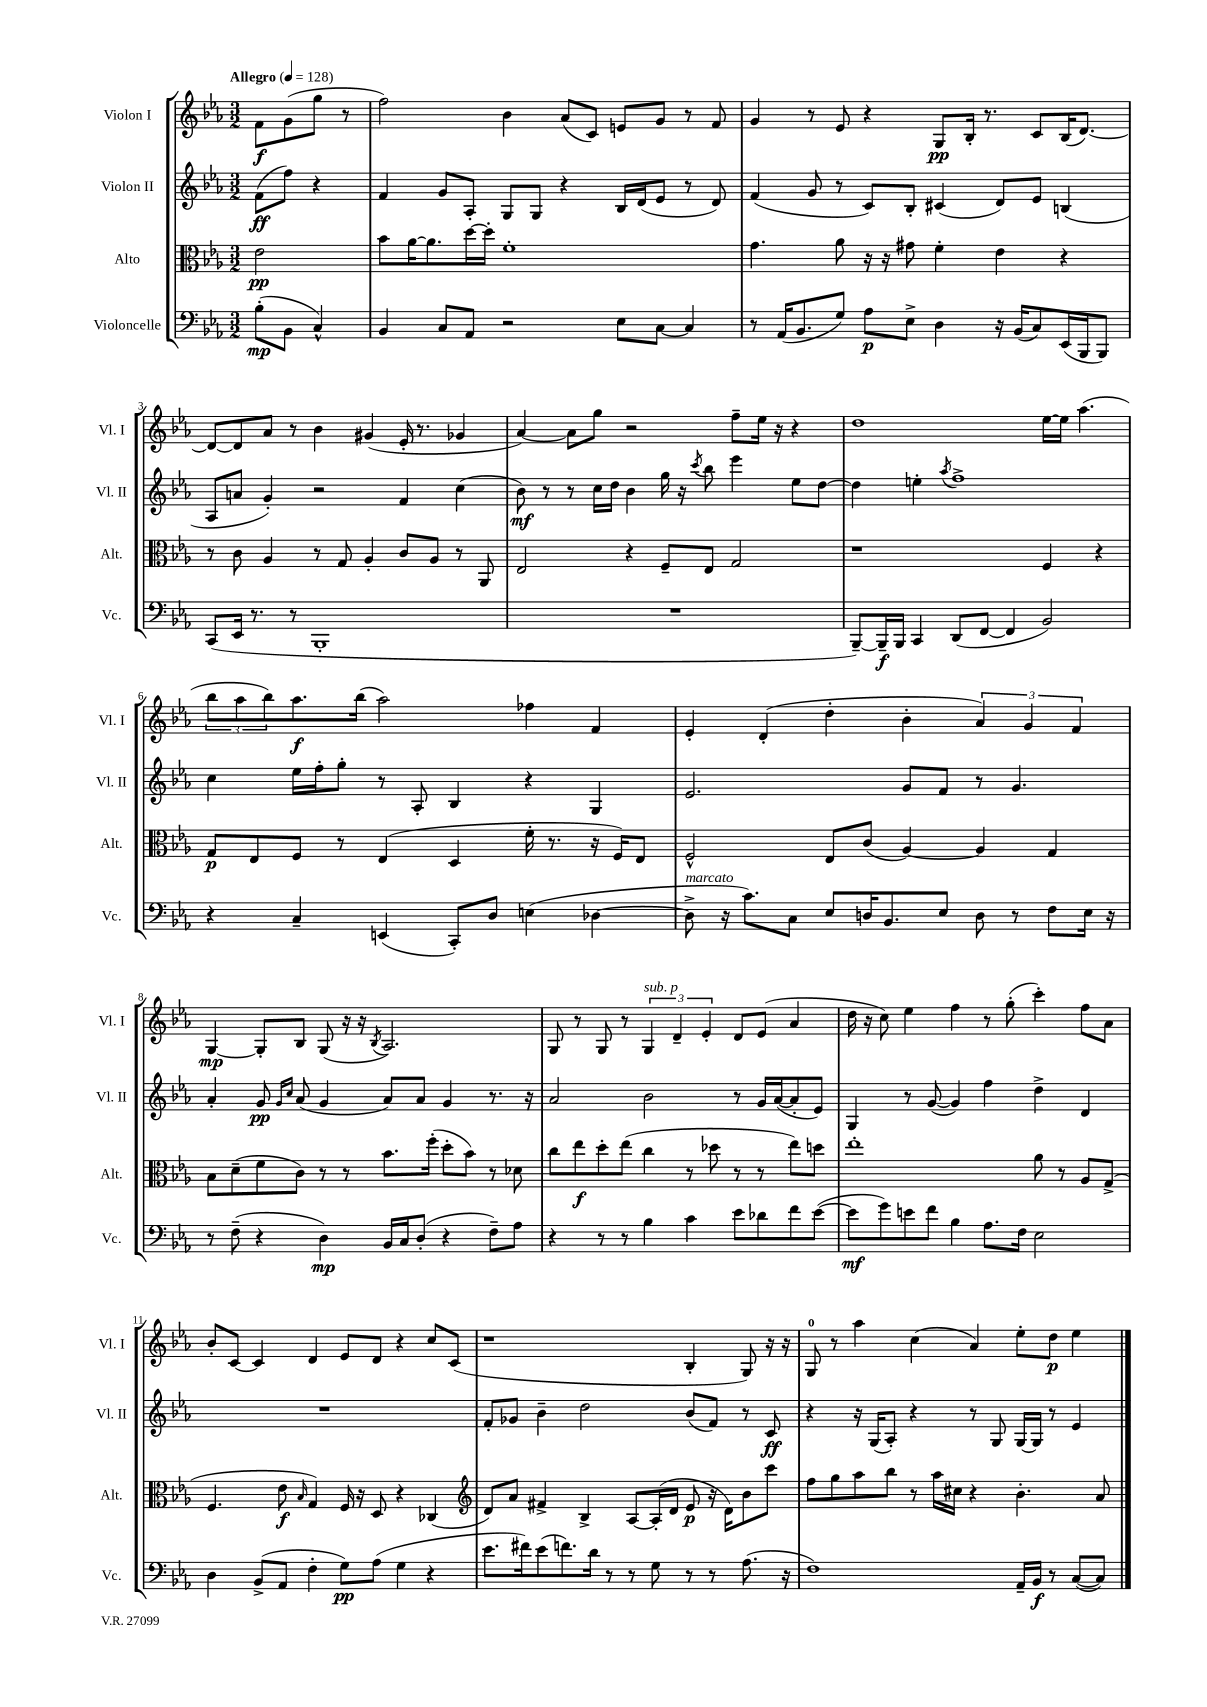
<<
\new StaffGroup <<
\new Staff = "s0" \with { instrumentName = "Violon I" shortInstrumentName = "Vl. I" } {
    \clef treble \key ees \major \numericTimeSignature \time 3/2 \partial 2 \tempo "Allegro" 4 = 128
    f'8\f g'8( g''8 r8 |
    f''2) bes'4 aes'8( c'8) e'8 g'8 r8 f'8 |
    g'4 r8 ees'8 r4 g8\pp bes16-. r8. c'8 bes16( d'8.~) |
    d'8~ d'8 aes'8 r8 bes'4 gis'4( ees'16-. r8. ges'4 |
    aes'4~) aes'8 g''8 r2 f''8-- ees''16 r16 r4 |
    d''1 ees''16~ ees''16 aes''4.( |
    \tuplet 3/2 { bes''8 aes''8 bes''8) } aes''8.\f bes''16( aes''2) fes''4 f'4 |
    ees'4-. d'4-.( d''4-. bes'4-. \tuplet 3/2 { aes'4) g'4 f'4 } |
    g4~\mp g8-. bes8 g8( r16 r16 \acciaccatura { bes8 } aes2.) |
    g8 r8 g8 r8 \tuplet 3/2 { g4^\markup { \italic "sub. p" } d'4-- ees'4-. } d'8 ees'8( aes'4 |
    d''16 r16 c''8) ees''4 f''4 r8 g''8-.( c'''4-.) f''8 aes'8 |
    bes'8-. c'8~ c'4 d'4 ees'8 d'8 r4 c''8 c'8( |
    r1 bes4-. g8) r16 r16 |
    g8-0 r8 aes''4 c''4( aes'4) ees''8-. d''8\p ees''4 \bar "|." |
}
\new Staff = "s1" \with { instrumentName = "Violon II" shortInstrumentName = "Vl. II" } {
    \clef treble \key ees \major \numericTimeSignature \time 3/2 \partial 2
    f'8\ff( f''8) r4 |
    f'4 g'8 aes8-. g8 g8 r4 bes16 d'16( ees'8 r8 d'8) |
    f'4( g'8 r8 c'8) bes8-. cis'4( d'8) ees'8 b4( |
    aes8 a'8 g'4-.) r2 f'4 c''4( |
    bes'8\mf) r8 r8 c''16 d''16 bes'4 g''16 r16 \acciaccatura { c'''8 } bes''8 ees'''4 ees''8 d''8~ |
    d''4 e''4-. \acciaccatura { aes''8 } f''1-> |
    c''4 ees''16 f''16-. g''8-. r8 aes8-. bes4 r4 g4 |
    ees'2. g'8 f'8 r8 g'4. |
    aes'4-. g'8\pp \grace { g'16 c''16 } aes'8( g'4 aes'8) aes'8 g'4 r8. r16 |
    aes'2 bes'2 r8 g'16 aes'16~( aes'8-. ees'8) |
    g4 r8 g'8~( g'4) f''4 d''4-> d'4 |
    R1. |
    f'8-. ges'8 bes'4-- d''2 bes'8( f'8) r8 c'8\ff |
    r4 r16 g16( aes8-.) r4 r8 g8 g16~ g16 r8 ees'4 \bar "|." |
}
\new Staff = "s2" \with { instrumentName = "Alto" shortInstrumentName = "Alt." } {
    \clef alto \key ees \major \numericTimeSignature \time 3/2 \partial 2
    ees'2\pp |
    bes'8 aes'16~ aes'8. d''16~ d''16-. f'1-. |
    g'4. aes'8 r16 r16 gis'8 f'4-. ees'4 r4 |
    r8 c'8 aes4 r8 g8 aes4-. c'8 aes8 r8 aes,8 |
    ees2 r4 f8-- ees8 g2 |
    r1 f4 r4 |
    g8\p ees8 f8 r8 ees4( d4 f'16-. r8. r16 f16) ees8 |
    f2-^ ees8 c'8( aes4~) aes4 g4 |
    bes8 d'8--( f'8 c'8) r8 r8 bes'8. f''16-.( d''8-. bes'8) r8 des'8 |
    c''8 ees''8\f d''8-. ees''8( c''4 r8 des''8 r8 r8 ees''8) d''8 |
    ees''1-. aes'8 r8 aes8 g8->( |
    f4. ees'8\f \grace { bes16 } g4) f16 r16 d8 r4 ces4( |
    \clef treble d'8) aes'8 fis'4-> bes4-> aes8~ aes16-.( d'16 ees'8\p r16 d'16) bes'8 c'''8 |
    f''8 g''8 aes''8 bes''8 r8 aes''16 cis''16 r4 bes'4.-. aes'8 \bar "|." |
}
\new Staff = "s3" \with { instrumentName = "Violoncelle" shortInstrumentName = "Vc." } {
    \clef bass \key ees \major \numericTimeSignature \time 3/2 \partial 2
    bes8-.\mp( bes,8 c4-^) |
    bes,4 c8 aes,8 r2 ees8 c8~ c4 |
    r8 aes,16( bes,8. g8) aes8\p ees8-> d4 r16 bes,16( c8) ees,16( bes,,16 bes,,8) |
    c,8( ees,16 r8. r8 bes,,1-. |
    R1. |
    bes,,8~--) bes,,16--\f bes,,16 c,4 d,8( f,8~ f,4 bes,2) |
    r4 c4-- e,4( c,8-.) d8 e4( des4~ |
    des8->^\markup { \italic "marcato" } r16 c'8.) c8 ees8 d16 bes,8. ees8 d8 r8 f8 ees16 r16 |
    r8 f8--( r4 d4\mp) bes,16 c16 d8-.( r4 f8--) aes8 |
    r4 r8 r8 bes4 c'4 ees'8 des'8 f'8 ees'8~( |
    ees'8\mf g'8) e'8 f'8 bes4 aes8. f16 ees2 |
    d4 bes,8->( aes,8 f4-. g8\pp) aes8( g4 r4 |
    ees'8. fis'16) ees'8( f'8.) d'16 r8 r8 g8 r8 r8 aes8.( r16 |
    f1) aes,16-- bes,16\f r8 c8~( c8) \bar "|." |
}
>>
>>
